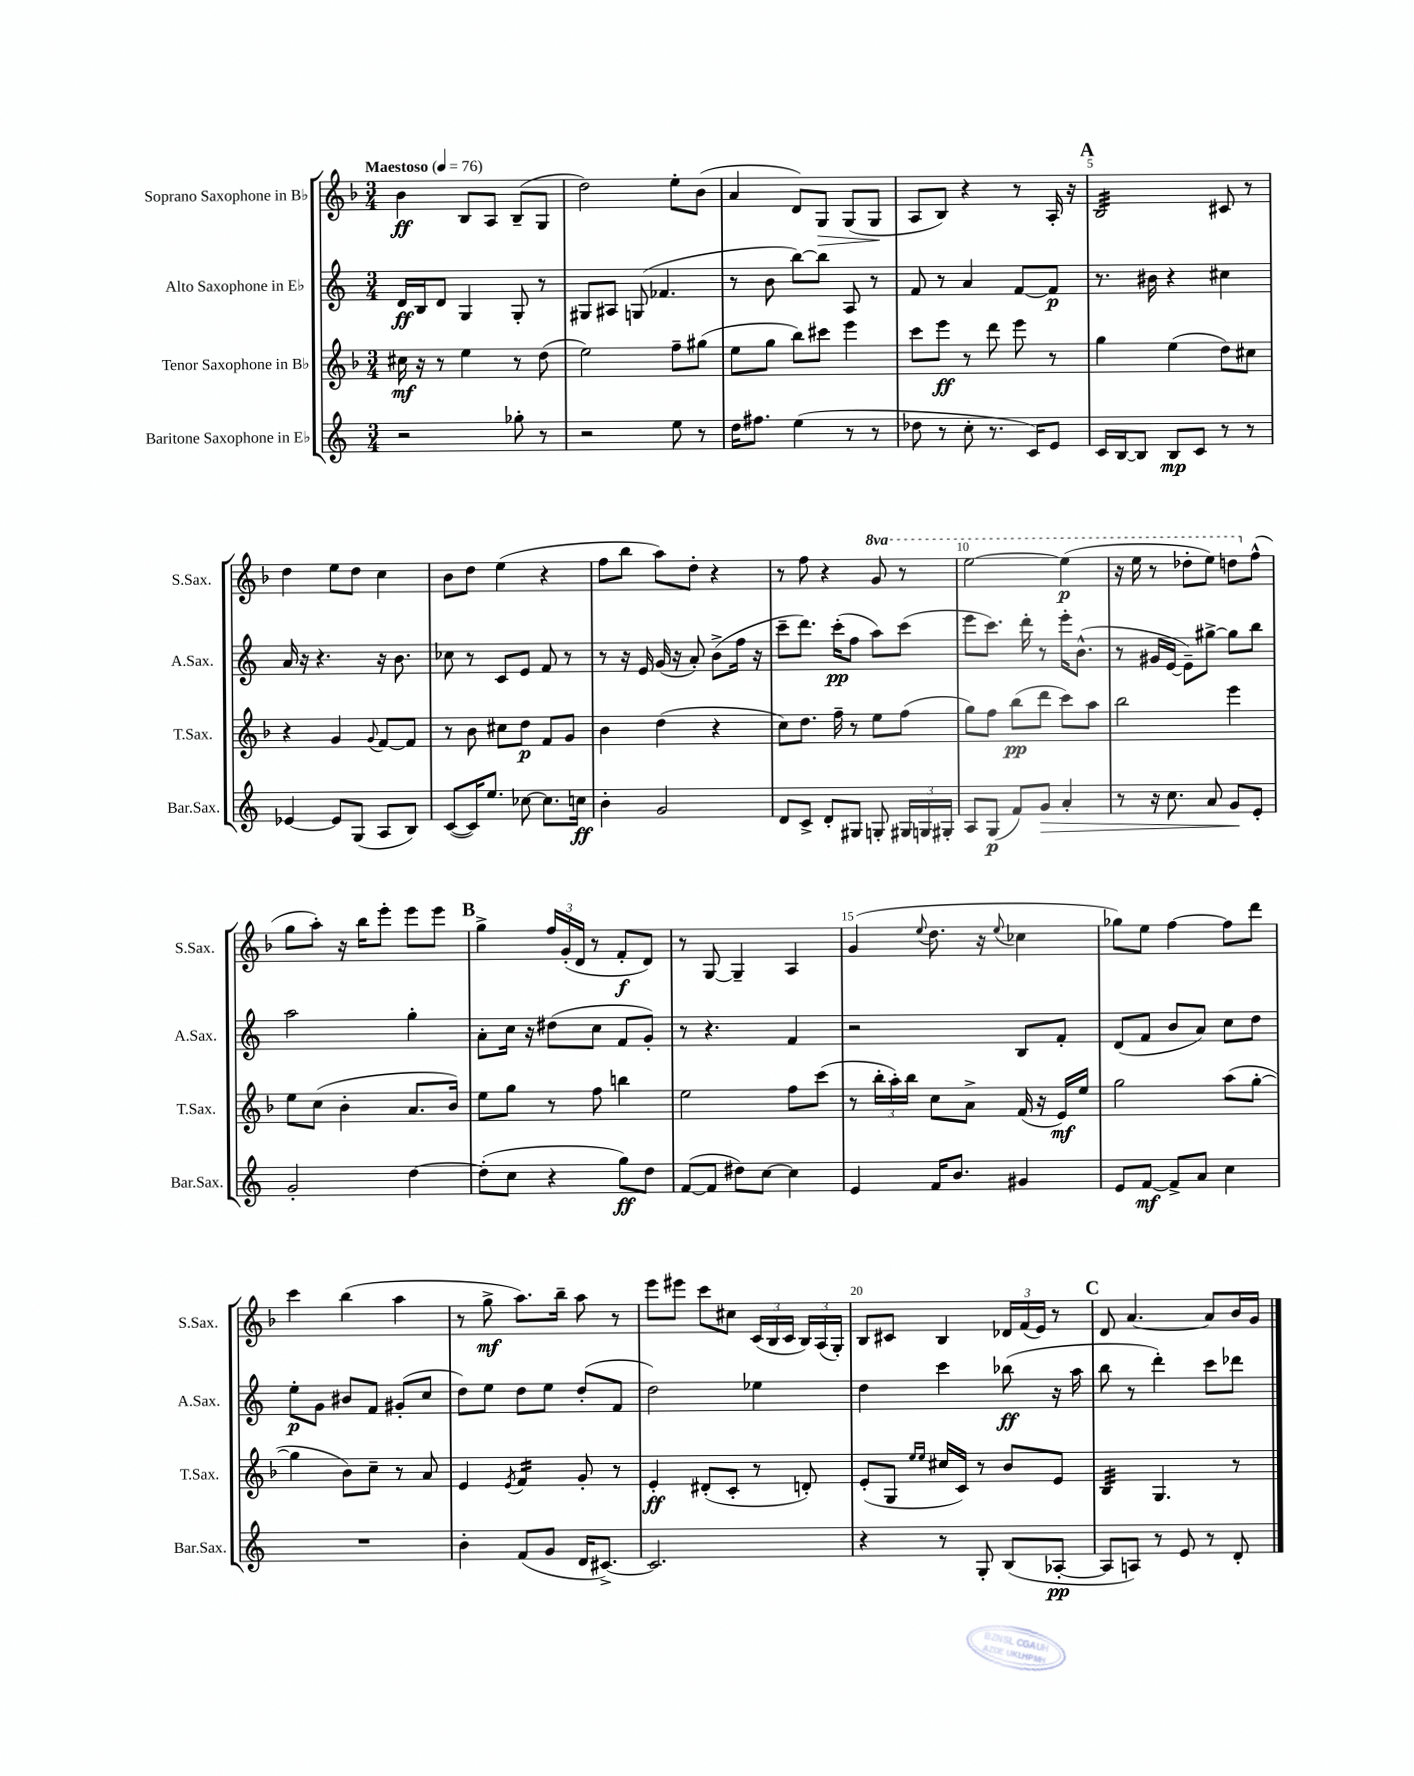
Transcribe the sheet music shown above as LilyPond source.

<<
\new StaffGroup <<
\new Staff = "s0" \with { instrumentName = "Soprano Saxophone in Bb" shortInstrumentName = "S.Sax." } {
    \clef treble \key f \major \numericTimeSignature \time 3/4 \set Staff.ottavationMarkups = #ottavation-simple-ordinals \tempo "Maestoso" 4 = 76
    \autoBeamOff bes'4\ff bes8[ a8] bes8[--( g8] |
    d''2) e''8[-. bes'8]( |
    a'4 d'8[) g8]\> g8[( g8]\! |
    a8[ bes8]) r4 r8 a16-. r16 |
    \mark \markup { \bold "A" } bes2:32 cis'8 r8 |
    d''4 e''8[ d''8] c''4 |
    bes'8[ d''8] e''4( r4 |
    f''8[ bes''8] a''8[) d''8]-. r4 |
    r8 f''8 r4 \ottava #1 g''8 r8 |
    e'''2~ e'''4\p( |
    r16 e'''16 r8 des'''8[-. e'''8]) d'''8[ \ottava #0 f''8]-^( |
    g''8[ a''8]-.) r16 bes''16[ e'''8]-. e'''8[ e'''8] |
    \mark \markup { \bold "B" } g''4-> \tuplet 3/2 { f''16[ g'16-.( d'16] } r8 f'8[-.\f d'8]) |
    r8 g8~ g4-- a4 |
    g'4( \appoggiatura { e''8 } d''8. r16 \appoggiatura { e''8 } ces''4 |
    ges''8[) e''8] f''4~ f''8[ d'''8] |
    c'''4 bes''4( a''4 |
    r8 g''8->\mf a''8.[) bes''16]-- a''8 r8 |
    e'''8[ eis'''8] c'''8[ cis''8] \tuplet 3/2 { c'16[( bes16 c'16] } \tuplet 3/2 { bes16[) a16( g16]-.) } |
    bes8[ cis'8] bes4 \tuplet 3/2 { des'16[ f'16( e'16]) } r8 |
    \mark \markup { \bold "C" } d'8 a'4.~ a'8[ bes'16 g'16] \bar "|." |
}
\new Staff = "s1" \with { instrumentName = "Alto Saxophone in Eb" shortInstrumentName = "A.Sax." } {
    \clef treble \key c \major \numericTimeSignature \time 3/4
    \autoBeamOff d'16[\ff b16 d'8] g4 g8-. r8 |
    gis8[ ais8] g8( fes'4. |
    r8 b'8 b''8[~) b''8] a8 r8 |
    f'8 r8 a'4 f'8[~ f'8]\p |
    \mark \markup { \bold "A" } r8. bis'16 r4 cis''4 |
    a'16 r16 r4. r16 b'8. |
    ces''8 r8 c'8[ e'8] f'8 r8 |
    r8 r16 e'16 g'16( r16 a'8-.) b'8[->( f''16] r16 |
    c'''8[-- d'''8.]) c'''16[-.\pp( f''8] a''8[) c'''8]( |
    e'''8[ c'''8.]) d'''16-. r8 e'''16[-. b'8.]-^( |
    r8 gis'16[ e'16]~ e'8[--) gis''8]~-> gis''8[ b''8] |
    a''2 g''4-. |
    \mark \markup { \bold "B" } a'8[-. c''16] r16 dis''8[( c''8] f'8[ g'8]-.) |
    r8 r4. f'4 |
    r2 b8[ f'8]-. |
    d'8[( f'8] b'8[ a'8]) c''8[ d''8] |
    e''8[-.\p g'8] bis'8[ f'8] gis'8[-.( c''8] |
    d''8[) e''8] d''8[ e''8] d''8[-.( f'8] |
    d''2) ees''4 |
    d''4 c'''4 bes''8\ff( r16 a''16 |
    \mark \markup { \bold "C" } b''8 r8 d'''4-.) c'''8[ des'''8] \bar "|." |
}
\new Staff = "s2" \with { instrumentName = "Tenor Saxophone in Bb" shortInstrumentName = "T.Sax." } {
    \clef treble \key f \major \numericTimeSignature \time 3/4
    \autoBeamOff cis''16\mf r16 r8 e''4 r8 d''8( |
    e''2) f''8[-- gis''8]( |
    e''8[ g''8] bes''8[) cis'''8] e'''4 |
    c'''8[ e'''8]\ff r8 d'''8 e'''8 r8 |
    \mark \markup { \bold "A" } g''4 e''4( d''8[) cis''8] |
    r4 g'4 \appoggiatura { g'8 } f'8[~ f'8] |
    r8 bes'8 cis''8[ d''8]\p f'8[ g'8] |
    bes'4 d''4( r4 |
    c''8[) d''8.] f''16-- r8 e''8[ f''8]( |
    g''8[) f''8] bes''8[\pp( d'''8] c'''8[) a''8] |
    bes''2 e'''4 |
    e''8[ c''8]( bes'4-. a'8.[ bes'16]) |
    \mark \markup { \bold "B" } e''8[ g''8] r8 f''8 b''4 |
    e''2 f''8[ c'''8]( |
    r8 \tuplet 3/2 { bes''16[-. a''16-.) bes''16] } c''8[ a'8]-> f'16( r16 e'16[\mf) e''16] |
    g''2 a''8[( g''8]~-. |
    g''4 bes'8[) c''8]-- r8 a'8 |
    e'4 \acciaccatura { e'8 } f'4:16 g'8-. r8 |
    e'4-.\ff dis'8[-.( c'8]-. r8 d'8-.) |
    e'8[-.( g8] \grace { e''16[ e''16] } cis''16[ c'16]) r8 bes'8[ e'8] |
    \mark \markup { \bold "C" } bes4:32 g4. r8 \bar "|." |
}
\new Staff = "s3" \with { instrumentName = "Baritone Saxophone in Eb" shortInstrumentName = "Bar.Sax." } {
    \clef treble \key c \major \numericTimeSignature \time 3/4
    \autoBeamOff r2 ges''8-. r8 |
    r2 e''8 r8 |
    d''16[ fis''8.] e''4( r8 r8 |
    des''8 r8 c''8-. r8. c'16[) e'8] |
    \mark \markup { \bold "A" } c'16[ b16~ b8] b8[\mp c'8] r8 r8 |
    ees'4~ ees'8[ g8]( a8[ b8]) |
    c'8[~( c'16) e''8.] ces''8~ ces''8.[ c''16]\ff |
    b'4-. g'2 |
    d'8[ c'8]-> d'8[-. gis8] g8-. \tuplet 3/2 { gis16[ g16 gis16]-. } |
    a8[ g8]\p( f'8[) g'8]\> a'4-. |
    r8 r16 c''8. a'8 g'8[\! e'8]-. |
    g'2-. d''4~ |
    \mark \markup { \bold "B" } d''8[-.( c''8] r4 g''8[\ff) d''8] |
    f'8[~( f'8] dis''8[) c''8]~ c''4 |
    e'4 f'16[ b'8.] gis'4 |
    e'8[ f'8]~\mf f'8[-> a'8] c''4 |
    R2. |
    b'4-. f'8[( g'8] d'16[ cis'8.]~->) |
    cis'2. |
    r4 r8 g8-. b8[( aes8]~-.\pp |
    \mark \markup { \bold "C" } aes8[ a8]) r8 e'8 r8 d'8-. \bar "|." |
}
>>
>>
\layout { \context { \Score \override BarNumber.break-visibility = ##(#f #t #t) barNumberVisibility = #(every-nth-bar-number-visible 5) } }
